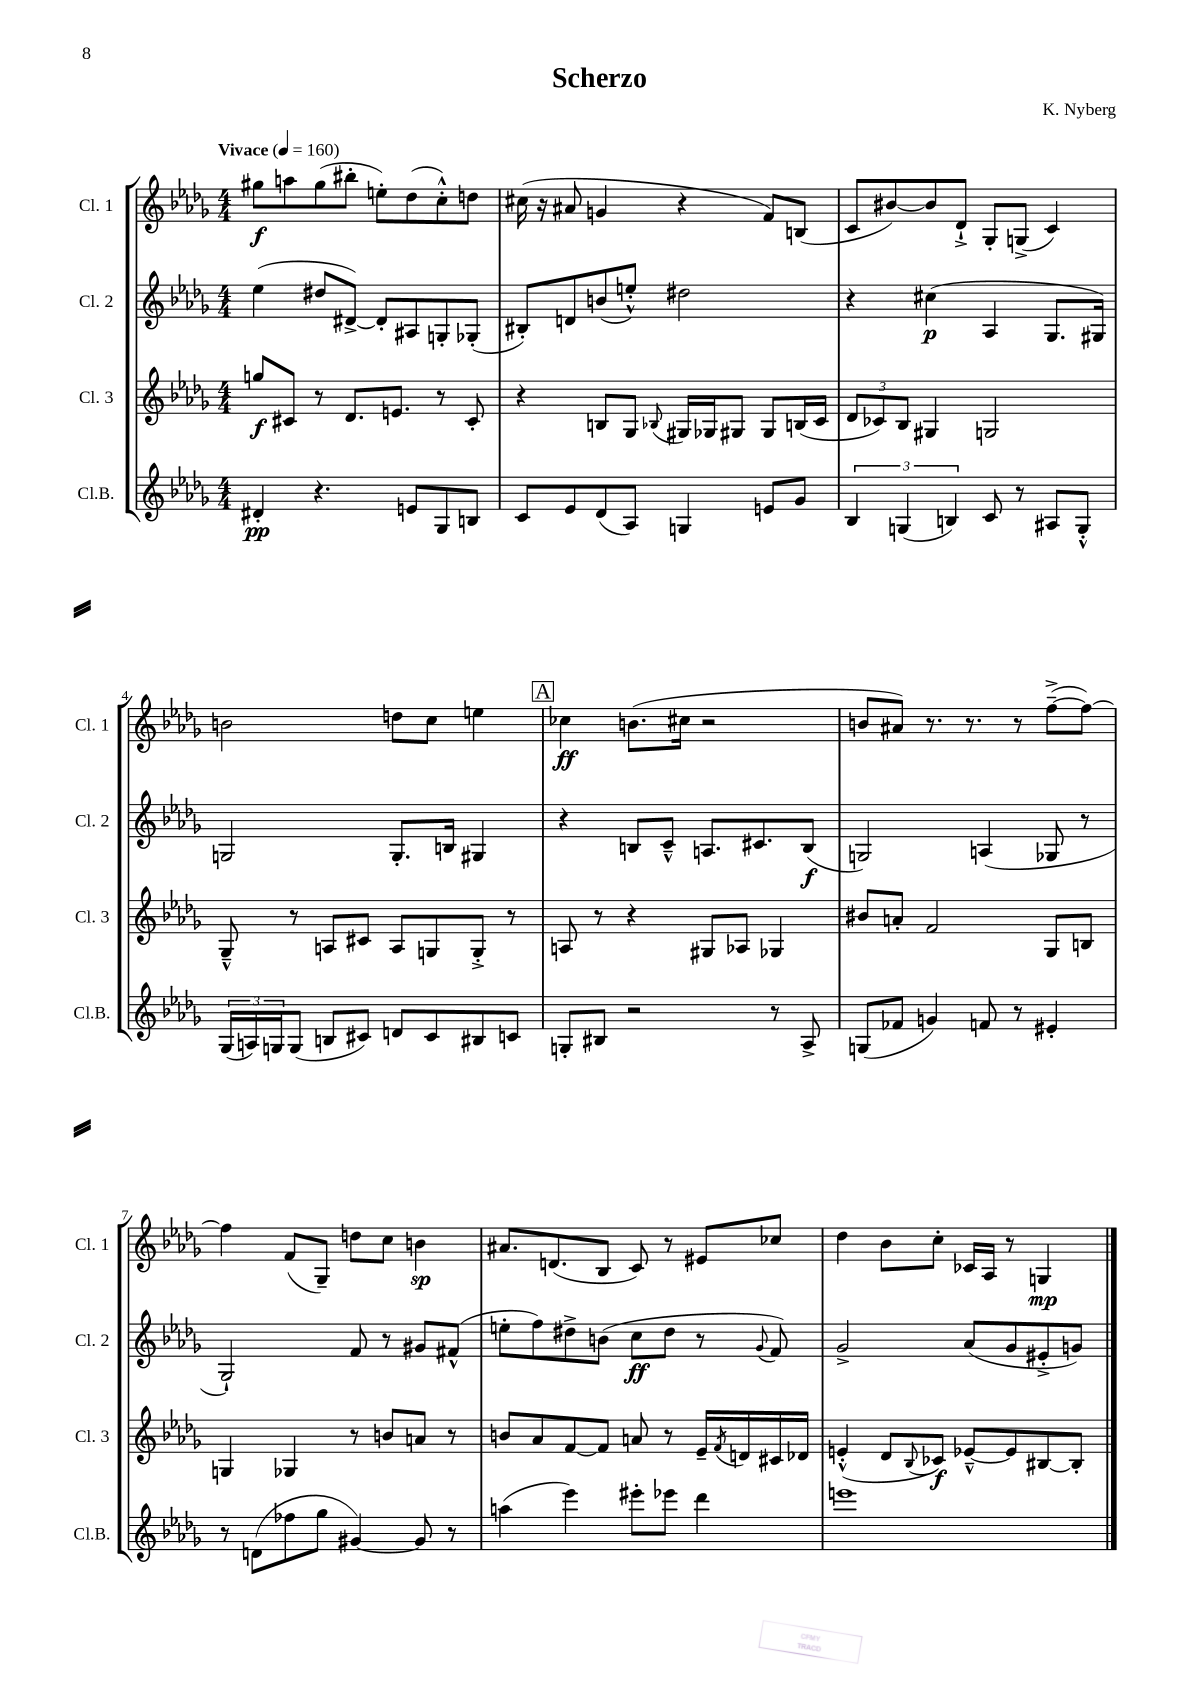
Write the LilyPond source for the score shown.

\header { title = "Scherzo" composer = "K. Nyberg" }
<<
\new StaffGroup <<
\new Staff = "s0" \with { instrumentName = "Cl. 1" shortInstrumentName = "Cl. 1" } {
    \clef treble \key des \major \numericTimeSignature \time 4/4 \tempo "Vivace" 4 = 160
    gis''8\f a''8 gis''8( bis''8-. e''8-.) des''8( c''8-.-^) d''8 |
    cis''16( r16 ais'8 g'4 r4 f'8) b8( |
    c'8 bis'8~) bis'8 des'8-!-> ges8-. g8->( c'4) |
    b'2 d''8 c''8 e''4 |
    \mark \markup { \box "A" } ces''4\ff b'8.( cis''16 r2 |
    b'8 ais'8) r8. r8. r8 f''8~--->( f''8~) |
    f''4 f'8( ges8--) d''8 c''8 b'4\sp |
    ais'8. d'8.( bes8 c'8) r8 eis'8 ces''8 |
    des''4 bes'8 c''8-. ces'16 aes16 r8 g4\mp \bar "|." |
}
\new Staff = "s1" \with { instrumentName = "Cl. 2" shortInstrumentName = "Cl. 2" } {
    \clef treble \key des \major \numericTimeSignature \time 4/4
    ees''4( dis''8 dis'8~->) dis'8-. ais8 g8-. ges8-.( |
    bis8-.) d'8 b'8( e''8-.-^) dis''2 |
    r4 cis''4\p( aes4 ges8. gis16) |
    g2 g8.-. b16 gis4 |
    \mark \markup { \box "A" } r4 b8 c'8---^ a8. cis'8. b8\f( |
    g2) a4( ges8 r8 |
    ges2-!) f'8 r8 gis'8 fis'8-^( |
    e''8-. f''8) dis''8-> b'8( c''8\ff dis''8 r8 \appoggiatura { ges'8 } f'8) |
    ges'2-> aes'8( ges'8 eis'8-.-> g'8) \bar "|." |
}
\new Staff = "s2" \with { instrumentName = "Cl. 3" shortInstrumentName = "Cl. 3" } {
    \clef treble \key des \major \numericTimeSignature \time 4/4
    g''8\f cis'8 r8 des'8. e'8. r8 cis'8-. |
    r4 b8 ges8 \appoggiatura { bes8 } gis16 ges16 gis8 gis8 b16( c'16 |
    \tuplet 3/2 { des'8 ces'8) bes8 } gis4 g2 |
    ges8---^ r8 a8 cis'8 a8 g8 g8-.-> r8 |
    \mark \markup { \box "A" } a8 r8 r4 gis8 aes8 ges4 |
    bis'8 a'8-. f'2 ges8 b8 |
    g4 ges4 r8 b'8 a'8 r8 |
    b'8 aes'8 f'8~ f'8 a'8 r8 ees'16-- \acciaccatura { f'8 } d'16 cis'16 des'16 |
    e'4-.-^( des'8 \appoggiatura { bes8 } ces'8\f) ees'8~---^ ees'8 bis8~ bis8-. \bar "|." |
}
\new Staff = "s3" \with { instrumentName = "Cl.B." shortInstrumentName = "Cl.B." } {
    \clef treble \key des \major \numericTimeSignature \time 4/4
    dis'4-.\pp r4. e'8 ges8 b8 |
    c'8 ees'8 des'8( aes8) g4 e'8 ges'8 |
    \tuplet 3/2 { bes4 g4( b4) } c'8 r8 ais8 g8-.-^ |
    \tuplet 3/2 { ges16( a16) g16 } g8( b8 cis'8) d'8 cis'8 bis8 c'8 |
    \mark \markup { \box "A" } g8-. bis8 r2 r8 aes8-> |
    g8( fes'8 g'4) f'8 r8 eis'4-. |
    r8 d'8( fes''8 ges''8 gis'4~) gis'8 r8 |
    a''4( ees'''4) eis'''8-. ees'''8 des'''4 |
    e'''1 \bar "|." |
}
>>
>>
